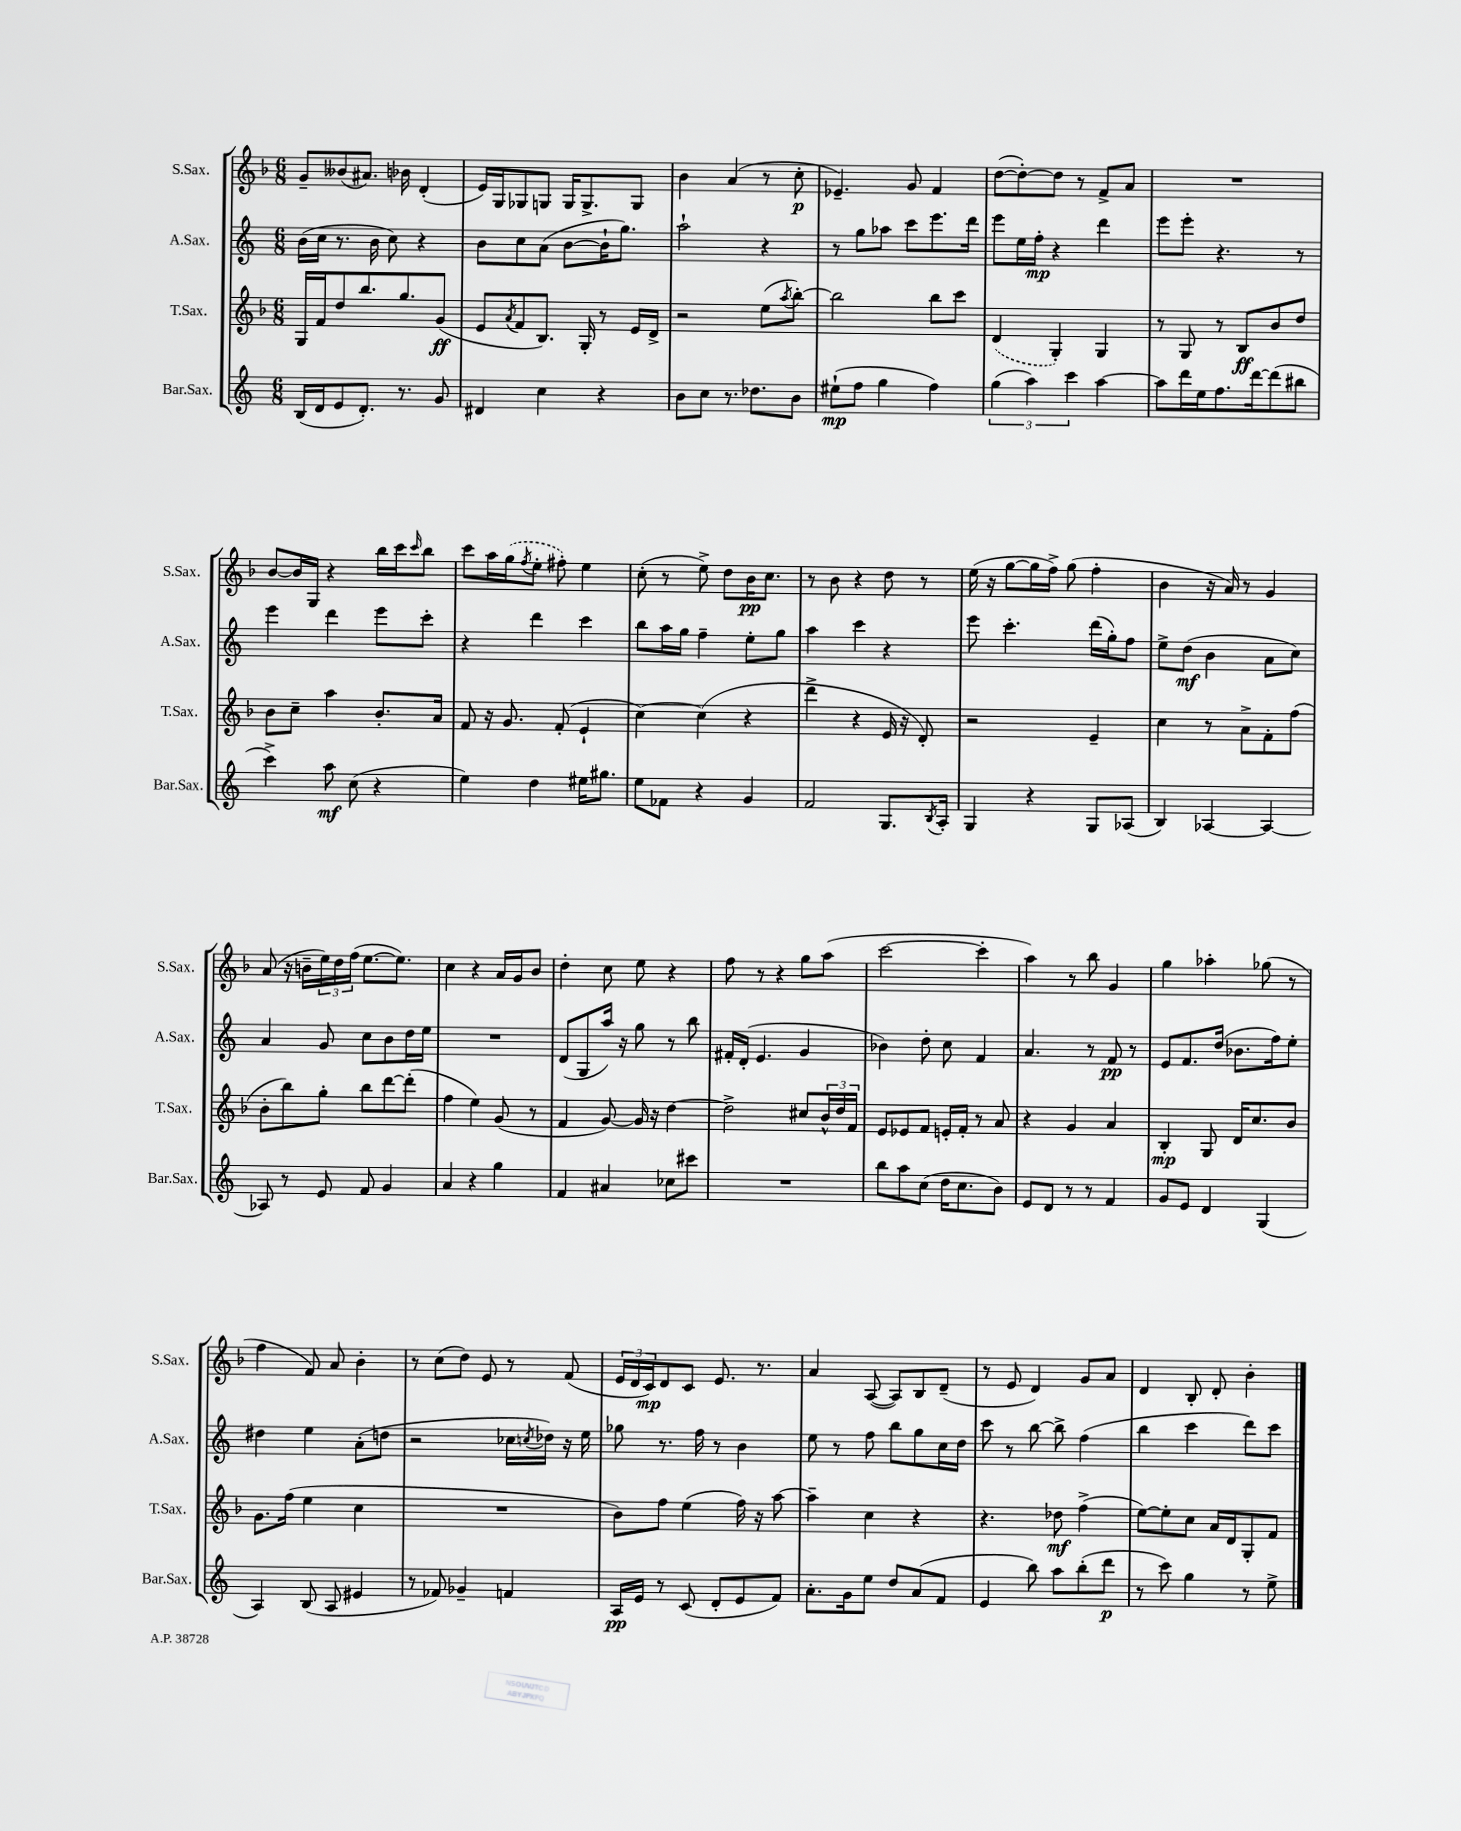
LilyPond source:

<<
\new StaffGroup <<
\new Staff = "s0" \with { instrumentName = "S.Sax." shortInstrumentName = "S.Sax." } {
    \clef treble \key f \major \numericTimeSignature \time 6/8
    g'8-- beses'8( ais'8.) bes'16 d'4-.( |
    e'16) g16 ges8 g8 g16 g8.-> g8 |
    bes'4 a'4( r8 c''8-.\p |
    ees'4.--) g'8 f'4 |
    d''8~( d''8~-.) d''8 r8 f'8-> a'8 |
    R2. |
    bes'8~ bes'16 g16 r4 bes''16 c'''16 \grace { c'''16 } bes''8 |
    c'''8 a''16 \once \slurDashed g''16( \acciaccatura { f''8 } e''8-. fis''8-.) e''4 |
    c''8-.( r8 e''8->) d''8 bes'16\pp c''8. |
    r8 bes'8 r4 d''8 r8 |
    e''16( r16 g''8~ g''16 f''16->) g''8( f''4-. |
    bes'4 r16 a'16) r8 g'4 |
    a'8( r16 b'16-- \tuplet 3/2 { e''16) d''16 f''16( } e''8.~ e''8.) |
    c''4 r4 a'16 g'16 bes'8 |
    d''4-. c''8 e''8 r4 |
    f''8 r8 r4 g''8 a''8( |
    c'''2~ c'''4-. |
    a''4) r8 bes''8 g'4 |
    g''4 aes''4-. ges''8( r8 |
    f''4 f'8) a'8 bes'4-. |
    r8 c''8( d''8) e'8 r8 f'8( |
    \tuplet 3/2 { e'16 d'16 c'16\mp) } d'8 c'8 e'8. r8. |
    a'4 a8~( a8) bes8 d'8--( |
    r8 e'8 d'4) g'8 a'8 |
    d'4 bes8-. d'8-. bes'4-. \bar "|." |
}
\new Staff = "s1" \with { instrumentName = "A.Sax." shortInstrumentName = "A.Sax." } {
    \clef treble \key c \major \numericTimeSignature \time 6/8
    b'16( c''16 r8. b'16 c''8) r4 |
    b'8 c''8 a'8( b'8~ b'16-! g''8.) |
    a''2-! r4 |
    r8 g''8 aes''8 c'''8 e'''8. d'''16 |
    e'''8 e''16 f''16-.\mp r4 d'''4 |
    e'''8 e'''8-. r4. r8 |
    e'''4 d'''4 e'''8 c'''8-. |
    r4 d'''4 c'''4 |
    b''8 a''16 g''16 f''4-- e''8-. g''8 |
    a''4 c'''4 r4 |
    e'''8 c'''4.-. d'''16( g''16-.) f''8 |
    e''8-> d''8\mf( b'4 a'8 c''8) |
    a'4 g'8 c''8 b'8 d''16 e''16 |
    R2. |
    d'8( g8 a''16) r16 g''8 r8 b''8 |
    fis'16-. d'16-.( e'4. g'4 |
    bes'4) d''8-. c''8 f'4 |
    a'4. r8 f'8\pp r8 |
    e'8 f'8. d''16( bes'8. f''16) e''8-. |
    dis''4 e''4 a'8-.( d''8 |
    r2 ces''16 \acciaccatura { c''8 } des''16) r16 e''16 |
    ges''8 r8. f''16 r8 b'4 |
    e''8 r8 f''8 b''8 g''8 c''16 d''16 |
    c'''8 r8 b''8~ b''8-> f''4( |
    b''4 c'''4 d'''8) c'''8 \bar "|." |
}
\new Staff = "s2" \with { instrumentName = "T.Sax." shortInstrumentName = "T.Sax." } {
    \clef treble \key f \major \numericTimeSignature \time 6/8
    g16 f'16 d''8 bes''8. g''8. g'8\ff( |
    e'8 \acciaccatura { a'8 } f'8 bes8.) g16-. r8 e'16 d'16-> |
    r2 e''8( \acciaccatura { a''8 } bes''8~-.) |
    bes''2 bes''8 c'''8 |
    \once \slurDashed d'4( g4-.) g4 |
    r8 g8 r8 bes8\ff bes'8 d''8 |
    bes'8 c''8-- a''4 bes'8.-. a'16 |
    f'8 r16 g'8. f'8-.( e'4-! |
    c''4~) c''4( r4 |
    d'''4-> r4 e'16 r16 d'8-.) |
    r2 e'4-- |
    c''4 r8 a'8-> f'8-. f''8( |
    bes'8-. bes''8) g''8-. bes''8 d'''8~ d'''8-.( |
    f''4 e''4) g'8( r8 |
    f'4 g'8~) g'16 r16 d''4~ |
    d''2-> cis''8 \tuplet 3/2 { bes'16-^ d''16 f'16 } |
    e'8 ees'8 f'8 e'16-. f'16-. r8 a'8 |
    r4 g'4 a'4 |
    bes4-.\mp g8 d'16 c''8. bes'8 |
    g'8. f''16( e''4 c''4 |
    R2. |
    bes'8) f''8 e''4( f''16) r16 a''8~ |
    a''4-- c''4 r4 |
    r4. des''8\mf f''4->( |
    e''8~) e''8-. c''8 a'16 d'16 g8-. f'8 \bar "|." |
}
\new Staff = "s3" \with { instrumentName = "Bar.Sax." shortInstrumentName = "Bar.Sax." } {
    \clef treble \key c \major \numericTimeSignature \time 6/8
    b16( d'16 e'8 d'8.-.) r8. g'8 |
    dis'4 c''4 r4 |
    b'8 c''8 r8. des''8. b'8 |
    eis''8-!\mp( f''8 g''4 f''4) |
    \tuplet 3/2 { g''4( a''4) c'''4 } a''4~ |
    a''8 d'''16 e''16 f''8. d'''16~ d'''8( bis''8 |
    c'''4->) a''8\mf c''8( r4 |
    e''4) d''4 eis''16 gis''8. |
    e''8 fes'8 r4 g'4 |
    f'2 g8. \acciaccatura { b8 } a16-. |
    g4 r4 g8 aes8( |
    b4) aes4~ aes4~ |
    aes8 r8 e'8 f'8 g'4 |
    a'4 r4 g''4 |
    f'4 ais'4 ces''8 cis'''8 |
    R2. |
    b''8 a''8 c''8( d''16 c''8. b'8) |
    e'8 d'8 r8 r8 f'4 |
    g'8 e'8 d'4 g4( |
    a4) b8( a8 eis'4 |
    r8 fes'8) ges'4-- f'4 |
    a16\pp e'16 r8 c'8( d'8-. e'8 f'8) |
    a'8.-. g'16 e''8 d''8 a'8( f'8 |
    e'4 b''8) a''8 b''8-.( d'''8\p |
    r8 c'''8) g''4 r8 e''8-> \bar "|." |
}
>>
>>
\layout { \context { \Score \remove "Bar_number_engraver" } }
